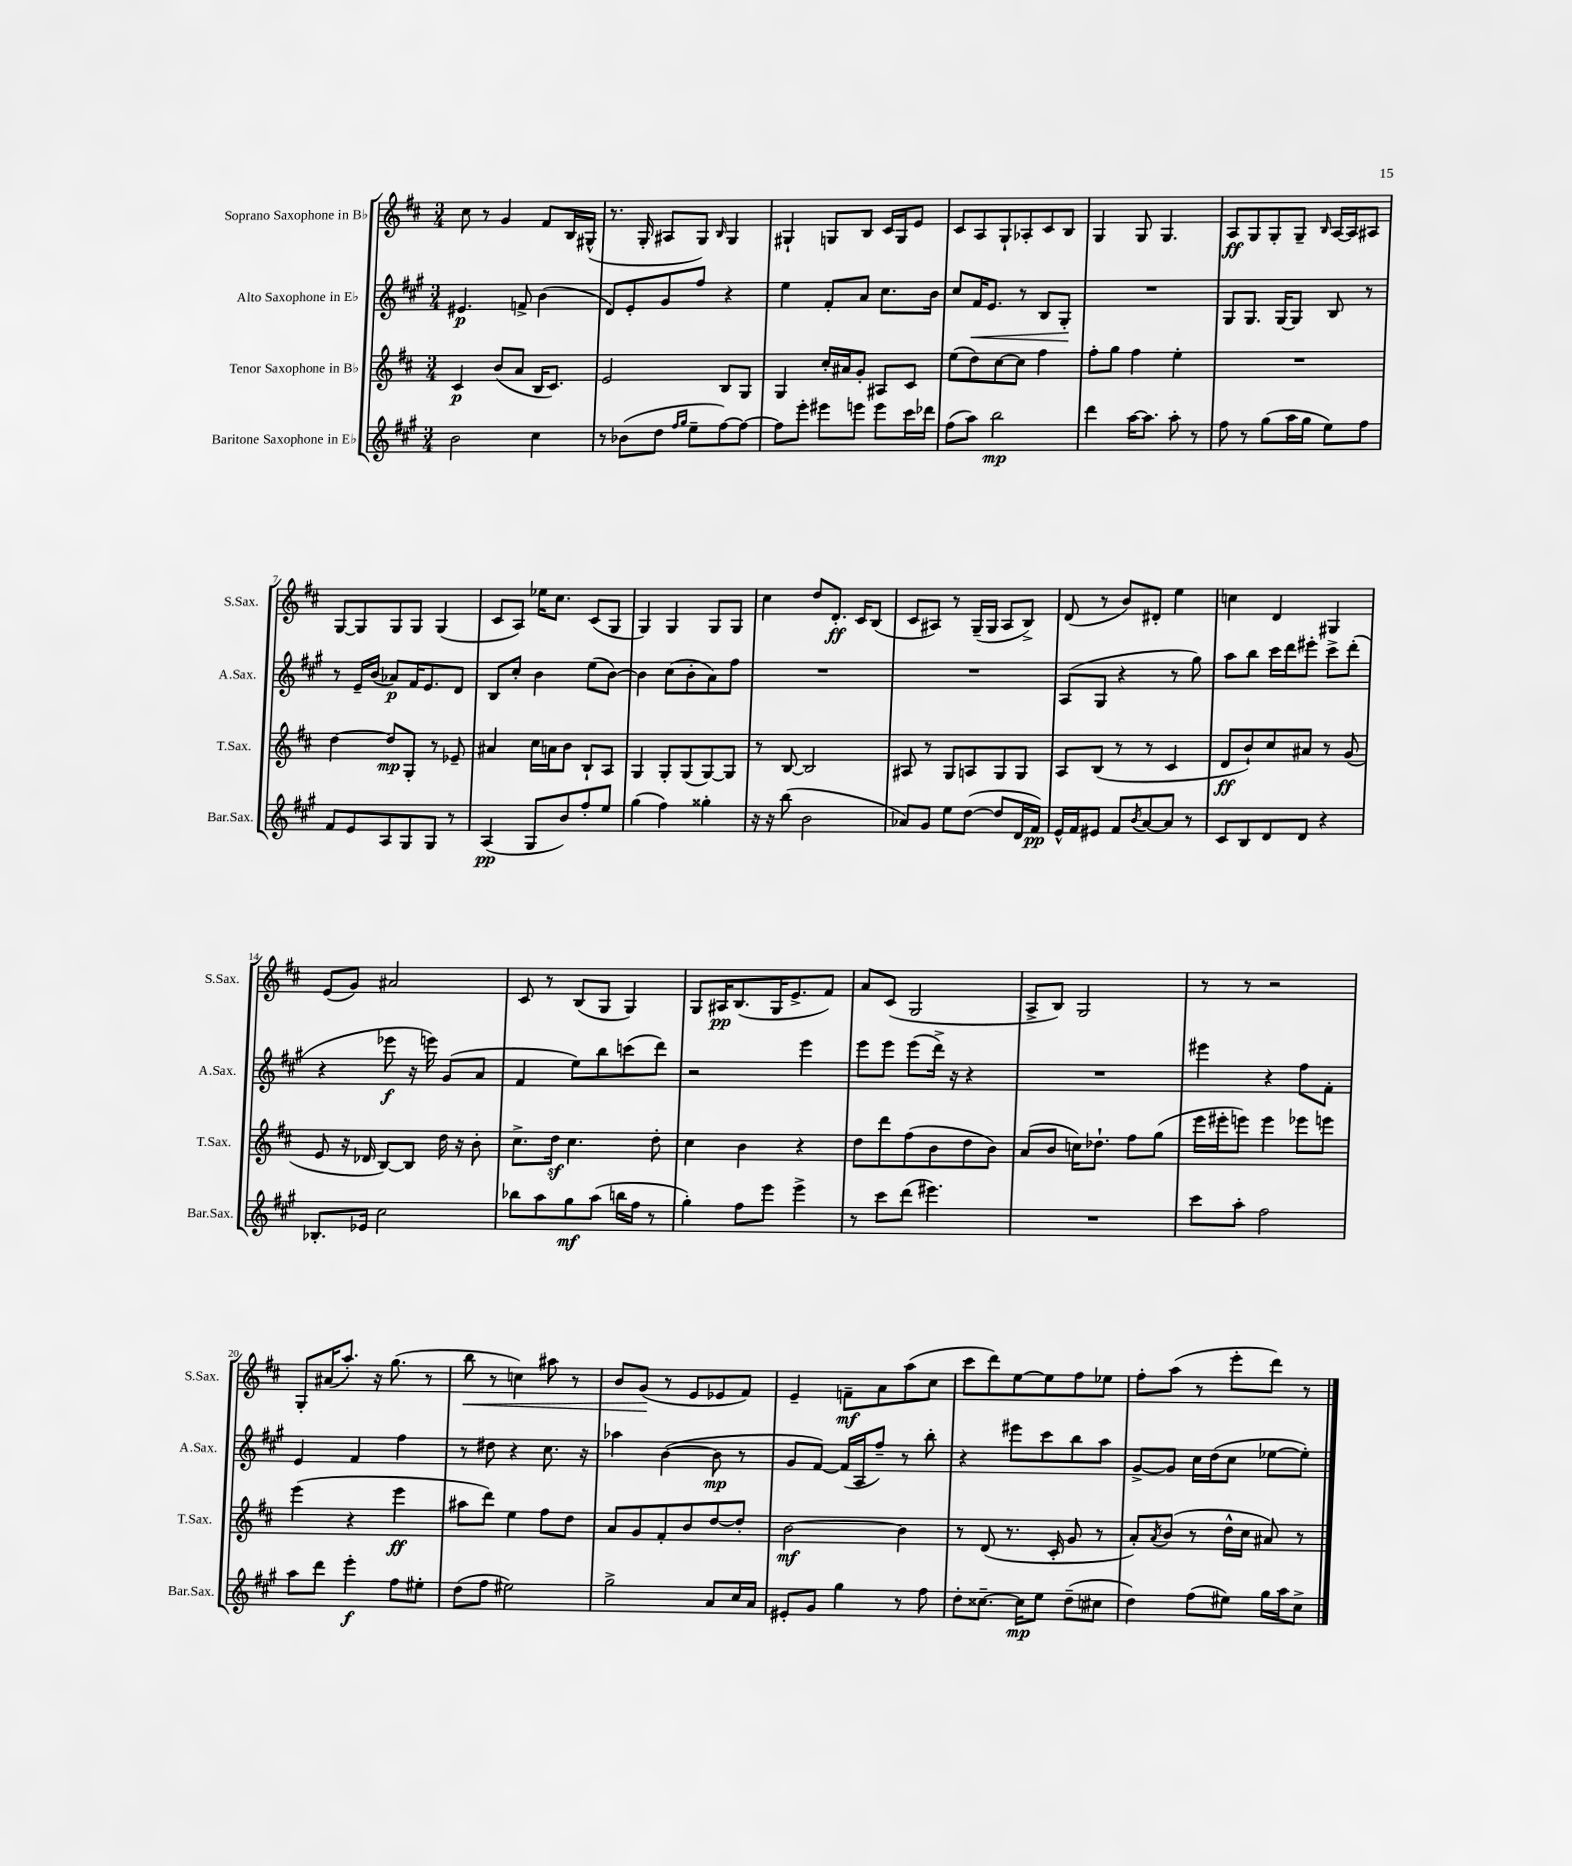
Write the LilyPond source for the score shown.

<<
\new StaffGroup <<
\new Staff = "s0" \with { instrumentName = "Soprano Saxophone in Bb" shortInstrumentName = "S.Sax." } {
    \clef treble \key d \major \numericTimeSignature \time 3/4
    cis''8 r8 g'4 fis'8 b16 gis16-^( |
    r8. g16-. ais8 g8) \grace { b16 } g4 |
    gis4-! g8 b8 cis'16 g16 e'8 |
    cis'8 a8 g8-! aes8-. cis'8 b8 |
    g4 g8 g4. |
    a8\ff g8 g8-. g8-- \grace { b16 } a16~ a16 ais8 |
    g8~ g8 g8 g8 g4( |
    cis'8 a8) ees''16 cis''8. cis'8( g8 |
    g4) g4 g8 g8 |
    cis''4 d''8 d'8.-.\ff cis'16 b8( |
    cis'8 ais8) r8 g16--( g16 ais8 b8->) |
    d'8( r8 b'8) dis'8-. e''4 |
    c''4 d'4 gis4 |
    e'8( g'8) ais'2 |
    cis'8 r8 b8( g8 g4) |
    g8 ais16\pp b8.( g16 e'8.-> fis'8) |
    a'8 cis'8( g2 |
    a8-> b8) g2 |
    r8 r8 r2 |
    g8-. ais'16( a''8.-.) r16 g''8.( r8 |
    b''8\< r8 c''4) ais''8 r8 |
    b'8 g'8\!( r8 e'8 ees'8 fis'8) |
    e'4-- f'8--\mf a'8 a''8( cis''8 |
    cis'''8 d'''8) e''8~ e''8 fis''8 ees''8 |
    fis''8-. a''8( r8 e'''8-. d'''8) r8 \bar "|." |
}
\new Staff = "s1" \with { instrumentName = "Alto Saxophone in Eb" shortInstrumentName = "A.Sax." } {
    \clef treble \key a \major \numericTimeSignature \time 3/4
    eis'4.\p f'8-> b'4( |
    d'8) e'8-. gis'8 fis''8 r4 |
    e''4 fis'8-. a'8 cis''8. b'16 |
    cis''8 fis'16\< e'8. r8 b8 gis8-.\! |
    R2. |
    gis8 gis8. gis16~ gis8 b8 r8 |
    r8 e'16-- b'16( aes'8\p) fis'16 e'8. d'8 |
    b8 cis''8-. b'4 e''8( b'8~) |
    b'4 cis''8( b'8-. a'8) fis''8 |
    R2. |
    R2. |
    a8( gis8 r4 r8 gis''8) |
    a''8 b''8 cis'''16 d'''16 eis'''8-. cis'''8-> d'''8-.( |
    r4 ees'''8\f r16 e'''16) gis'8( a'8 |
    fis'4 e''8) b''8 c'''8( d'''8) |
    r2 e'''4 |
    e'''8 e'''8 e'''8( d'''16->) r16 r4 |
    R2. |
    eis'''4 r4 fis''8 fis'8-. |
    e'4 fis'4 fis''4 |
    r8 dis''8 r4 cis''8. r16 |
    aes''4 b'4~( b'8\mp r8 |
    gis'8 fis'8~) fis'16( a16 fis''8--) r8 b''8-. |
    r4 eis'''8 cis'''8 b''8 a''8 |
    gis'8~-> gis'8 cis''16 d''16( cis''8 ees''8~ ees''8-.) \bar "|." |
}
\new Staff = "s2" \with { instrumentName = "Tenor Saxophone in Bb" shortInstrumentName = "T.Sax." } {
    \clef treble \key d \major \numericTimeSignature \time 3/4
    cis'4\p b'8( a'8 b16 cis'8.) |
    e'2 b8 g8 |
    g4 cis''16-. ais'16 g'8-. ais8 cis'8 |
    e''8( d''8) cis''8~ cis''8 fis''4 |
    fis''8-. g''8 fis''4 e''4-. |
    R2. |
    d''4~ d''8\mp g8-. r8 ees'8-- |
    ais'4 cis''16 a'16 b'8 b8-! a8 |
    g4 g8-. g8( g8~) g8 |
    r8 b8~ b2 |
    ais8 r8 g8 a8 g8 g8 |
    a8 b8( r8 r8 cis'4 |
    d'8\ff b'8-!) cis''8 ais'8 r8 g'8( |
    e'8 r16 des'16 b8~) b8 d''16 r16 b'8-. |
    cis''8.-> d''16\sf cis''4. d''8-. |
    cis''4 b'4 r4 |
    d''8 d'''8 fis''8( b'8 d''8 b'8) |
    a'8( b'8 c''16) des''8.-! fis''8 g''8( |
    e'''16 eis'''16-. e'''8) e'''4 ees'''8 e'''8 |
    e'''4( r4 e'''4\ff |
    ais''8 d'''8) e''4 fis''8 d''8 |
    a'8 g'8 fis'8-. b'8 d''8~ d''8-. |
    b'2~\mf b'4 |
    r8 d'8( r8. cis'16-. g'8 r8 |
    a'8-.) \acciaccatura { a'8 } b'8( r8 d''16-^ cis''16 ais'8) r8 \bar "|." |
}
\new Staff = "s3" \with { instrumentName = "Baritone Saxophone in Eb" shortInstrumentName = "Bar.Sax." } {
    \clef treble \key a \major \numericTimeSignature \time 3/4
    b'2 cis''4 |
    r8 bes'8( d''8 \grace { fis''16 gis''16 } e''8-- fis''8~) fis''8~ |
    fis''8 e'''8-. eis'''8 e'''8 e'''8 cis'''16 des'''16 |
    fis''8( a''8) b''2\mp |
    d'''4 a''16~ a''8. a''8-. r8 |
    fis''8 r8 gis''8( a''16 gis''16 e''8) fis''8 |
    fis'8 e'8 a8 gis8 gis8 r8 |
    a4\pp( gis8 b'8) fis''8-. e''8 |
    gis''4( fis''4) gisis''4-. |
    r16 r16 b''8( b'2 |
    aes'8) gis'8 e''8 d''8~( d''8 d'16 fis'16\pp) |
    e'16-^ fis'16 eis'8 fis'8 \acciaccatura { b'8 } a'8~ a'8 r8 |
    cis'8 b8 d'8 d'8 r4 |
    bes8.-. ees'16 cis''2 |
    bes''8 a''8 gis''8\mf a''8( b''16 fis''16 r8 |
    gis''4-.) fis''8 e'''8 e'''4-> |
    r8 cis'''8 d'''8( eis'''4.) |
    R2. |
    cis'''8 a''8-. fis''2 |
    a''8 d'''8 e'''4-.\f fis''8 eis''8-. |
    d''8( fis''8 eis''2) |
    gis''2-> a'8 cis''16 a'16 |
    eis'8-. gis'8 gis''4 r8 fis''8 |
    d''8-. cisis''8.~-- cisis''16\mp e''8 d''8--( cis''8 |
    d''4) fis''8( eis''8) gis''16 a''16 cis''8-> \bar "|." |
}
>>
>>
